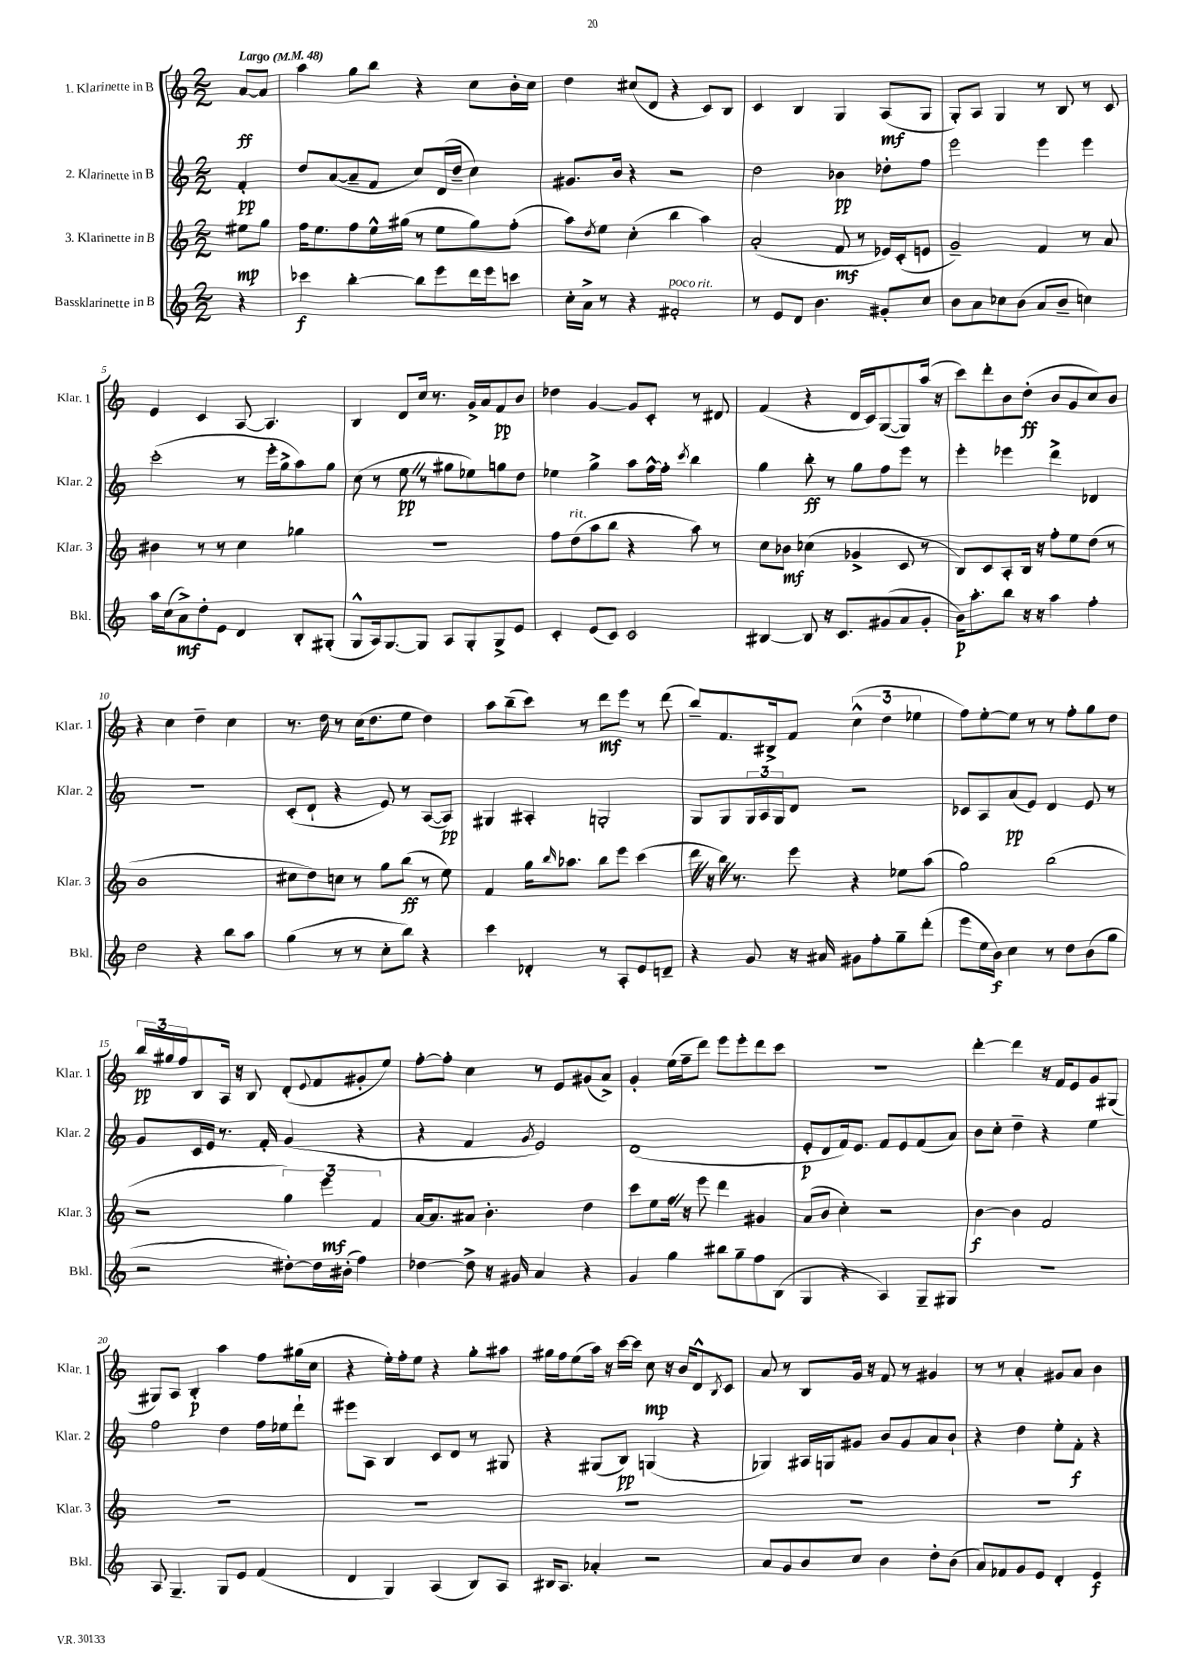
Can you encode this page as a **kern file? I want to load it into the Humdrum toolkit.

**kern	**dynam	**kern	**dynam	**kern	**dynam	**kern	**dynam
*part4	*part4	*part3	*part3	*part2	*part2	*part1	*part1
*staff4	*staff4	*staff3	*staff3	*staff2	*staff2	*staff1	*staff1
*I"Bassklarinette in B	*	*I"3. Klarinette in B	*	*I"2. Klarinette in B	*	*I"1. Klarinette in B	*
*I'Bkl.	*	*I'Klar. 3	*	*I'Klar. 2	*	*I'Klar. 1	*
*clefG2	*	*clefG2	*	*clefG2	*	*clefG2	*
*k[]	*	*k[]	*	*k[]	*	*k[]	*
*M2/2	*	*M2/2	*	*M2/2	*	*M2/2	*
*MM48	*	*MM48	*	*MM48	*	*MM48	*
=	=	=	=	=	=	=	=
!	!	!	!	!	!	!LO:TX:a:B:t=Largo	!
4r	.	8ee#X\L	mp	4f'/	pp	[8a/L	ff
.	.	8gg\J	.	.	.	8a/J]	.
=1	=1	=1	=1	=1	=1	=1	=1
4ccc-X\	f	16ff\KL	.	8dd/L	.	4aa\	.
.	.	8.ee\	.	.	.	.	.
.	.	.	.	([8a/	.	.	.
[4bb'\	.	8ff\	.	8a~/]	.	8gg\L	.
.	.	16ee^^\L	.	8f/J	.	8bb\J	.
.	.	(16gg#X\JJ	.	.	.	.	.
8bb\L]	.	8r	.	8cc/L)	.	4r	.
8eee\	.	8ee\L	.	(16d/L	.	.	.
.	.	.	.	16dd~/JJ	.	.	.
16ddd\L	.	8gg#\)	.	4cc\)	.	8cc\L	.
16eee\J	.	.	.	.	.	.	.
8cccn\J	.	(8ff'\J	.	.	.	16b'\L	.
.	.	.	.	.	.	16cc\JJ	.
=2	=2	=2	=2	=2	=2	=2	=2
16cc'\LL	.	8aa\L)	.	8.g#X/L	.	4dd\	.
16a^\JJ	.	.	.	.	.	.	.
.	.	8qdd/	.	.	.	.	.
8r	.	8ee\J	.	.	.	.	.
.	.	.	.	16b/Jk	.	.	.
4r	.	(4cc'\	.	4r	.	(8cc#X/L	.
.	.	.	.	.	.	8d/J	.
!LO:TX:a:i:t=poco rit.	!	!	!	!	!	!	!
2f#X'/	.	4bb\	.	2r	.	4r	.
.	.	4aa\)	.	.	.	8c/L)	.
.	.	.	.	.	.	8B/J	.
=3	=3	=3	=3	=3	=3	=3	=3
8r	.	(2a'/	.	2dd\	.	4c/	.
8e/L	.	.	.	.	.	.	.
8d/J	.	.	.	.	.	4B/	.
4.b\	.	.	.	.	.	.	.
.	.	8f/	mf	4b-X\	pp	4G/	.
.	.	8r	.	.	.	.	.
8g#X'/L	.	16e-X/LL)	.	8dd-X'\L	.	(8A/L	mf
.	.	(16c'/J	.	.	.	.	.
8cc/J	.	8en/J	.	8ff\J	.	8G/J	.
=4	=4	=4	=4	=4	=4	=4	=4
8b\L	.	2g~/)	.	2eee\	.	8G'/L)	.
8a\	.	.	.	.	.	8A/J	.
8cc-X\	.	.	.	.	.	4G/	.
(8b\J	.	.	.	.	.	.	.
8a/L	.	4f/	.	4eee\	.	8r	.
8b~/J	.	.	.	.	.	8B/	.
4ccn\)	.	8r	.	4eee\	.	8r	.
.	.	8a/	.	.	.	8c/	.
!!LO:LB:g=z
=5	=5	=5	=5	=5	=5	=5	=5
16aa\LL	.	4b#X\	.	(2ccc'\	.	4e/	.
(16cc\J	.	.	.	.	.	.	.
8a^\)	mf	.	.	.	.	.	.
8dd'\	.	8r	.	.	.	4c/	.
8e\J	.	8r	.	.	.	.	.
4d/	.	4cc\	.	8r	.	[8A/	.
.	.	.	.	16eee'\LL	.	4.A/]	.
.	.	.	.	16gg^\J	.	.	.
8B'/L	.	4gg-X\	.	8aa\)	.	.	.
(8G#X'/J	.	.	.	8gg\J	.	.	.
=6	=6	=6	=6	=6	=6	=6	=6
8G^^/L	.	1r	.	(8cc\	.	4B/	.
16A/k)	.	.	.	8r	.	.	.
[8.G/	.	.	.	.	.	.	.
.	.	.	.	8eeZ\	pp	8d/L	.
8G/J]	.	.	.	8r	.	16cc/Jk	.
.	.	.	.	.	.	8.r	.
8A/L	.	.	.	8gg#X\L	.	.	.
8G'/	.	.	.	8ee-X\)	.	16g^/LL	.
.	.	.	.	.	.	16a/J	.
8G^/	.	.	.	8ggn\	.	8f/	pp
8e/J	.	.	.	8dd\J	.	8b/J	.
=7	=7	=7	=7	=7	=7	=7	=7
4c'/	.	8ff\L	.	4ee-X\	.	4dd-X\	.
!	!	!LO:TX:a:i:t=rit.	!	!	!	!	!
.	.	(8dd\	.	.	.	.	.
(8e/L	.	8aa\	.	4gg^\	.	[4g/	.
8c/J)	.	8bb\J	.	.	.	.	.
2c/	.	4r	.	8aa\L	.	8g/L]	.
.	.	.	.	[16ff^^\L	.	8c'/J	.
.	.	.	.	16ff'\JJ]	.	.	.
.	.	.	.	8qccc/	.	.	.
.	.	8aa\)	.	4bb\	.	8r	.
.	.	8r	.	.	.	8d#X/	.
=8	=8	=8	=8	=8	=8	=8	=8
[4B#X/	.	8cc\L	.	4gg\	.	(4f/	.
.	.	8b-X\J	mf	.	.	.	.
8B#/]	.	(4cc-X\	.	8bb'\	ff	4r	.
16r	.	.	.	8r	.	.	.
8.c/L	.	.	.	.	.	.	.
.	.	4g-X^/	.	8gg\L	.	16d/LL	.
.	.	.	.	.	.	16c/J)	.
(8g#X/	.	.	.	8ff\	.	([8G/	.
8a/	.	8c/	.	8eee\J	.	8G/])	.
8g#'/J	.	8r	.	8r	.	(16aa/Jk	.
.	.	.	.	.	.	16r	.
=9	=9	=9	=9	=9	=9	=9	=9
16b\KL)	p	8B/L)	.	4eee'\	.	8ccc\L)	.
8.aa'\	.	.	.	.	.	.	.
.	.	8c/	.	.	.	8ddd'\	.
8bb\J	.	8A'/	.	4eee-X\	.	8b\	.
16r	.	16B/Jk	.	.	.	(8dd'\J	ff
16r	.	16r	.	.	.	.	.
4aa\	.	8ff'\L	.	4ddd^\	.	8b/L	.
.	.	8ee\	.	.	.	8g/	.
4ff'\	.	(8dd\J	.	4d-X/	.	8cc/)	.
.	.	8r	.	.	.	8b/J	.
!!LO:LB:g=z
=10	=10	=10	=10	=10	=10	=10	=10
2dd\	.	1b	.	1r	.	4r	.
.	.	.	.	.	.	4cc\	.
4r	.	.	.	.	.	4dd~\	.
8bb\L	.	.	.	.	.	4cc\	.
8aa\J	.	.	.	.	.	.	.
=11	=11	=11	=11	=11	=11	=11	=11
(4gg\	.	8cc#X\L	.	(8c'/L	.	8.r	.
.	.	8dd\)	.	8d`/J	.	.	.
.	.	.	.	.	.	16dd\	.
8r	.	8ccn\J	.	4r	.	8r	.
8r	.	8r	.	.	.	(16cc\KL	.
.	.	.	.	.	.	8.dd\	.
8cc'\L	.	8gg\L	.	8e/)	.	.	.
8bb\J)	.	(8bb\J	ff	8r	.	8ee\J	.
4r	.	8r	.	([8A/L	.	4dd\)	.
.	.	8ee\)	.	8A/J])	pp	.	.
=12	=12	=12	=12	=12	=12	=12	=12
4ccc\	.	4f/	.	4G#X/	.	8aa\L	.
.	.	.	.	.	.	(8bb~\	.
4d-X'/	.	16gg\KL	.	4A#X'/	.	8ccc\J)	.
.	.	16qqbb/	.	.	.	.	.
.	.	8.aa-X\J	.	.	.	.	.
.	.	.	.	.	.	8r	.
8r	.	8bb\L	.	2Gn'/	.	8ddd\L	mf
8A'/L	.	8eee\J	.	.	.	8eee\J	.
8e/	.	(4ccc\	.	.	.	8r	.
8dn~/J	.	.	.	.	.	(8ddd\	.
=13	=13	=13	=13	=13	=13	=13	=13
4r	.	16dddZ\	.	8G/L	.	8bb~/L)	.
.	.	16r	.	.	.	.	.
.	.	16bbZ\)	.	8G/	.	8.f/	.
.	.	8.r	.	.	.	.	.
8g/	.	.	.	24G/L	.	.	.
.	.	.	.	24A/	.	.	.
.	.	.	.	.	.	16B#X^/k	.
.	.	.	.	24G/J	.	.	.
16r	.	8eee\	.	8d/J	.	8f/J	.
16a#X/	.	.	.	.	.	.	.
8g#X\L	.	4r	.	2r	.	(6cc^^\	.
8ff'\	.	.	.	.	.	.	.
.	.	.	.	.	.	6dd\	.
8gg~\	.	8ee-X\L	.	.	.	.	.
.	.	.	.	.	.	6ee-X\	.
(8ddd'\J	.	(8aa\J	.	.	.	.	.
=14	=14	=14	=14	=14	=14	=14	=14
8eee\L	.	2gg\)	.	8c-X/L	.	8ff\L)	.
16ee\L	.	.	.	8A/	.	[8ee'\	.
16b\JJ)	f	.	.	.	.	.	.
4cc\	.	.	.	(8a/	pp	8ee\J]	.
.	.	.	.	8e/J)	.	8r	.
8r	.	(2bb\	.	4d/	.	8r	.
8dd\L	.	.	.	.	.	8ff'\L	.
(8b\	.	.	.	8e/	.	8gg\	.
8gg\J	.	.	.	8r	.	8dd\J	.
!!LO:LB:g=z
=15	=15	=15	=15	=15	=15	=15	=15
2r	.	2r	.	8g/L	.	24bb/LL	pp
.	.	.	.	.	.	24gg#X/	.
.	.	.	.	.	.	24ff/J	.
.	.	.	.	16c/L	.	8B/	.
.	.	.	.	16e/JJ	.	.	.
.	.	.	.	8.r	.	16A/Jk	.
.	.	.	.	.	.	16r	.
.	.	.	.	.	.	8B/	.
.	.	.	.	16f'/	.	.	.
[8dd#X'\L)	.	6gg\)	.	(4g/	.	(8d'/L	.
.	.	.	.	.	.	8qqe/	.
16dd#\L]	.	.	.	.	.	8f/	.
.	.	6eee\	mf	.	.	.	.
(16b#X'\JJ	.	.	.	.	.	.	.
4ff\)	.	.	.	4r	.	8g#X'/	.
.	.	6f/	.	.	.	.	.
.	.	.	.	.	.	8ee/J)	.
=16	=16	=16	=16	=16	=16	=16	=16
[4dd-X\	.	[16a/KL	.	4r	.	[8ff'\L	.
.	.	8.a/]	.	.	.	.	.
.	.	.	.	.	.	8ff'\J]	.
8dd-^\]	.	8a#X/J	.	4f/	.	4cc\	.
16r	.	4.b'\	.	.	.	.	.
16g#X/	.	.	.	.	.	.	.
.	.	.	.	8qg/	.	.	.
4a/	.	.	.	2e/)	.	8r	.
.	.	.	.	.	.	8e/L	.
4r	.	4dd\	.	.	.	(8g#X/	.
.	.	.	.	.	.	8a^/J)	.
=17	=17	=17	=17	=17	=17	=17	=17
4g/	.	8ccc\L	.	(1d	.	4g'/	.
.	.	8ee\	.	.	.	.	.
4gg\	.	16ffZ\Jk	.	.	.	(16ee\LL	.
.	.	16r	.	.	.	16ff~\J	.
.	.	8eee\	.	.	.	8ddd\J)	.
8bb#X\L	.	4ddd\	.	.	.	8eee\L	.
8gg~\	.	.	.	.	.	8eee'\	.
8ff\	.	4g#X/	.	.	.	8ddd\	.
(8B\J	.	.	.	.	.	8ccc\J	.
=18	=18	=18	=18	=18	=18	=18	=18
4G/	.	(8a/L	.	8e'/L	p	1r	.
.	.	8b/J	.	8d/	.	.	.
4r	.	4cc'\)	.	16f/k)	.	.	.
.	.	.	.	8.e/J	.	.	.
4A/)	.	2r	.	8f/L	.	.	.
.	.	.	.	8e/	.	.	.
8G~/L	.	.	.	(8f/	.	.	.
8G#X/J	.	.	.	8a/J)	.	.	.
=19	=19	=19	=19	=19	=19	=19	=19
1r	.	[4b\	f	8b\L	.	[4ddd'\	.
.	.	.	.	8cc'\J	.	.	.
.	.	4b\]	.	4dd~\	.	4ddd\]	.
.	.	2f/	.	4r	.	16r	.
.	.	.	.	.	.	16f/KL	.
.	.	.	.	.	.	8e/	.
.	.	.	.	4ee\	.	8g/	.
.	.	.	.	.	.	(8G#X/J	.
!!LO:LB:g=z
=20	=20	=20	=20	=20	=20	=20	=20
8A/	.	1r	.	2ff\	.	8G#X/L)	.
4.G~/	.	.	.	.	.	8A/J	.
.	.	.	.	.	.	4B'/	p
8G/L	.	.	.	4dd\	.	4aa\	.
8e/J	.	.	.	.	.	.	.
(4f/	.	.	.	16ff\LL	.	8ff\L	.
.	.	.	.	16ee-X\J	.	.	.
.	.	.	.	8ddd`\J	.	(16gg#X\L	.
.	.	.	.	.	.	16cc\JJ	.
=21	=21	=21	=21	=21	=21	=21	=21
4d/	.	1r	.	8eee#X\L	.	4r	.
.	.	.	.	8A\J	.	.	.
4G/)	.	.	.	4B/	.	16ee'\LL)	.
.	.	.	.	.	.	16ff'\J	.
.	.	.	.	.	.	8ee\J	.
(4A/	.	.	.	8c/L	.	4r	.
.	.	.	.	8d/J	.	.	.
8B/L)	.	.	.	8r	.	8gg'\L	.
8A/J	.	.	.	8G#X/	.	8aa#X\J	.
=22	=22	=22	=22	=22	=22	=22	=22
16B#X/KL	.	1r	.	4r	.	16gg#X\LL	.
8.A/J	.	.	.	.	.	16ff\J	.
.	.	.	.	.	.	(8ee\	.
4a-X'/	.	.	.	(8G#X/L	.	16aa\Jk)	.
.	.	.	.	.	.	16r	.
.	.	.	.	8B/J)	pp	[16ccc\LL	.
.	.	.	.	.	.	16ccc\JJ]	.
2r	.	.	.	(4Gn/	.	8cc\	mp
.	.	.	.	.	.	16r	.
.	.	.	.	.	.	16b/KL	.
.	.	.	.	4r	.	8d^^/	.
.	.	.	.	.	.	8qB/	.
.	.	.	.	.	.	8c/J	.
=23	=23	=23	=23	=23	=23	=23	=23
8a/L	.	1r	.	4G-X/)	.	8a/	.
8g/	.	.	.	.	.	8r	.
8b/	.	.	.	16A#X/LL	.	8B/L	.
.	.	.	.	16Gn/J	.	.	.
8cc/J	.	.	.	8g#X/J	.	16g/Jk	.
.	.	.	.	.	.	16r	.
4b\	.	.	.	8b/L	.	8f/	.
.	.	.	.	8g#/	.	8r	.
8dd'\L	.	.	.	8a/	.	4g#X/	.
(8b\J	.	.	.	8b`/J	.	.	.
=24	=24	=24	=24	=24	=24	=24	=24
8a/L)	.	1r	.	4r	.	8r	.
8f-X/	.	.	.	.	.	8r	.
8g/	.	.	.	4dd\	.	4a'/	.
8e/J	.	.	.	.	.	.	.
4d'/	.	.	.	8ee'\L	.	8g#X/L	.
.	.	.	.	8f'\J	f	8a/J	.
4e/	f	.	.	4r	.	4b\	.
==	==	==	==	==	==	==	==
*-	*-	*-	*-	*-	*-	*-	*-
